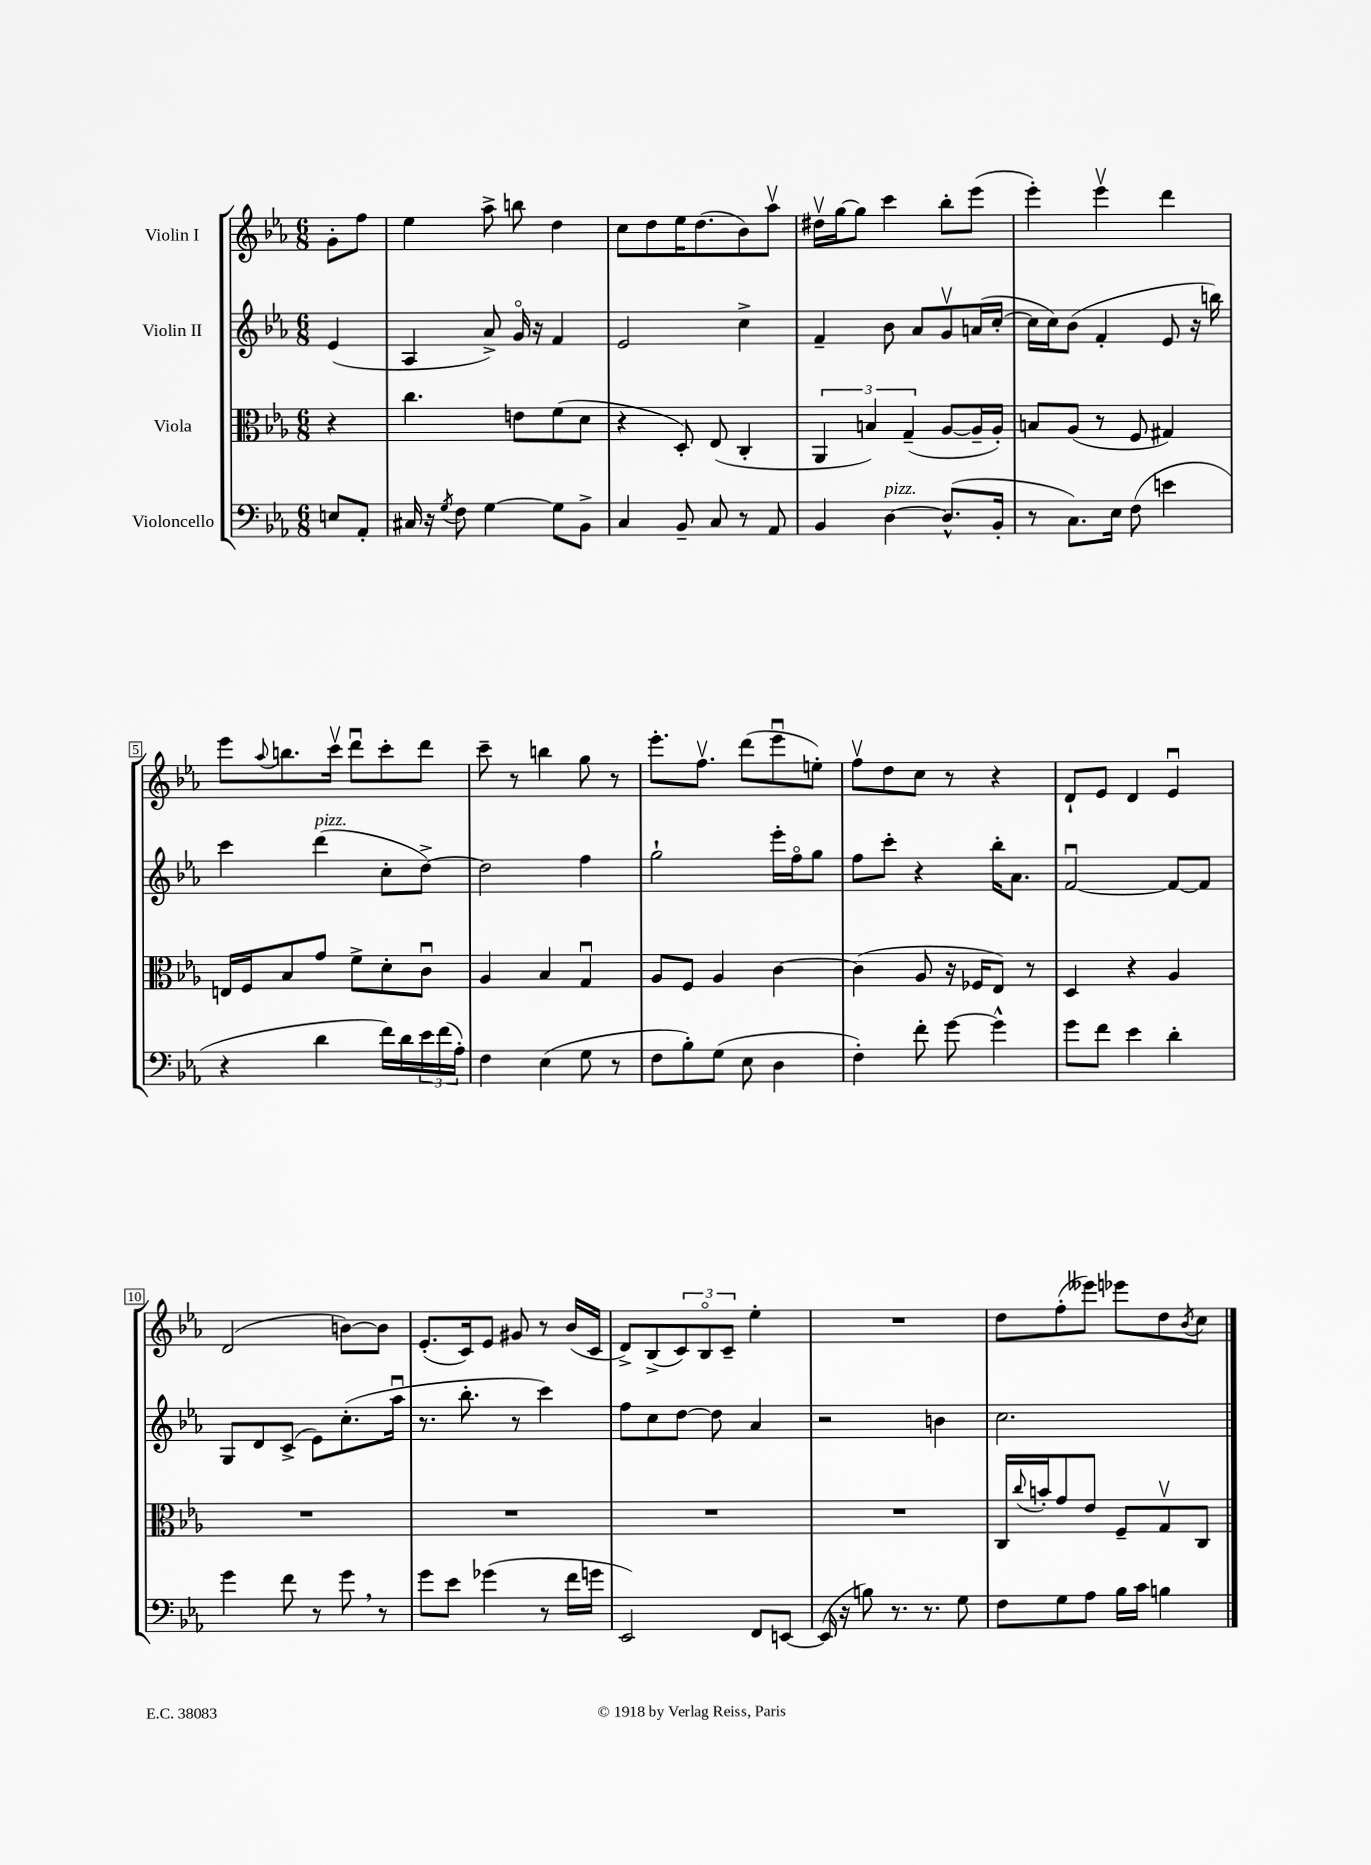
<<
\new StaffGroup <<
\new Staff = "s0" \with { instrumentName = "Violin I" } {
    \clef treble \key ees \major \numericTimeSignature \time 6/8 \partial 4
    g'8-. f''8 |
    ees''4 aes''8-> b''8 d''4 |
    c''8 d''8 ees''16 d''8.( bes'8) aes''8\upbow |
    dis''16\upbow g''16~ g''8 c'''4 bes''8-. ees'''8( |
    ees'''4-.) ees'''4\upbow d'''4 |
    ees'''8 \appoggiatura { aes''8 } b''8. c'''16\upbow d'''8\downbow c'''8-. d'''8 |
    c'''8-- r8 b''4 g''8 r8 |
    ees'''8.-. f''8.\upbow d'''8( ees'''8\downbow e''8-.) |
    f''8\upbow d''8 c''8 r8 r4 |
    d'8-! ees'8 d'4 ees'4\downbow |
    d'2( b'8~) b'8 |
    ees'8.-.( c'16) ees'8 gis'8 r8 bes'16( c'16 |
    d'8->) bes8->( \tuplet 3/2 { c'8) bes8\flageolet c'8-- } ees''4-. |
    R2. |
    d''8 f''8-.( eeses'''8) ees'''8 d''8 \acciaccatura { bes'8 } c''8 \bar "|." |
}
\new Staff = "s1" \with { instrumentName = "Violin II" } {
    \clef treble \key ees \major \numericTimeSignature \time 6/8 \partial 4
    ees'4( |
    aes4 aes'8->) g'16\flageolet r16 f'4 |
    ees'2 c''4-> |
    f'4-- bes'8 aes'8 g'8\upbow a'16( c''16~-. |
    c''16 c''16) bes'8( f'4-. ees'8 r16 b''16) |
    c'''4 d'''4^\markup { \italic "pizz." }( c''8-. d''8~->) |
    d''2 f''4 |
    g''2-! ees'''16-. f''16\flageolet g''8 |
    f''8 c'''8-. r4 bes''16-. aes'8. |
    f'2~\downbow f'8~ f'8 |
    g8 d'8 c'8->( ees'8) c''8.-.( aes''16\downbow |
    r8. bes''8.-. r8 c'''4) |
    f''8 c''8 d''8~ d''8 aes'4 |
    r2 b'4 |
    c''2. \bar "|." |
}
\new Staff = "s2" \with { instrumentName = "Viola" } {
    \clef alto \key ees \major \numericTimeSignature \time 6/8 \partial 4
    r4 |
    c''4. e'8 f'8( d'8 |
    r4 d8-.) ees8( c4-. |
    \tuplet 3/2 { aes,4 b4) g4--( } aes8~ aes16-- aes16-.) |
    b8 aes8( r8 f8 gis4) |
    e16 f16 bes8 g'8 f'8-> d'8-. c'8\downbow |
    aes4 bes4 g4\downbow |
    aes8 f8 aes4 c'4~ |
    c'4( aes8 r16 fes16 ees8) r8 |
    d4 r4 aes4 |
    R2. |
    R2. |
    R2. |
    R2. |
    c16 \appoggiatura { c''8 } b'16-. g'8 ees'8 f8-- g8\upbow c8 \bar "|." |
}
\new Staff = "s3" \with { instrumentName = "Violoncello" } {
    \clef bass \key ees \major \numericTimeSignature \time 6/8 \partial 4
    e8 aes,8-. |
    cis16 r16 \acciaccatura { g8 } f8 g4~ g8 bes,8-> |
    c4 bes,8-- c8 r8 aes,8 |
    bes,4 d4~^\markup { \italic "pizz." } d8.-^( bes,16-. |
    r8 c8.) ees16 f8( e'4 |
    r4 d'4 f'16) d'16 \tuplet 3/2 { ees'16 f'16( aes16-.) } |
    f4 ees4( g8 r8 |
    f8 bes8-.) g8( ees8 d4 |
    f4-.) f'8-. g'8~ g'4-^ |
    g'8 f'8 ees'4 d'4-. |
    g'4 f'8 r8 g'8 \breathe r8 |
    g'8 ees'8 ges'4( r8 f'16 g'16 |
    ees,2) f,8 e,8~ |
    e,16( r16 b8) r8. r8. g8 |
    f8 g8 aes8 bes16 c'16 b4 \bar "|." |
}
>>
>>
\layout { \context { \Score \override BarNumber.stencil = #(make-stencil-boxer 0.1 0.3 ly:text-interface::print) } }
